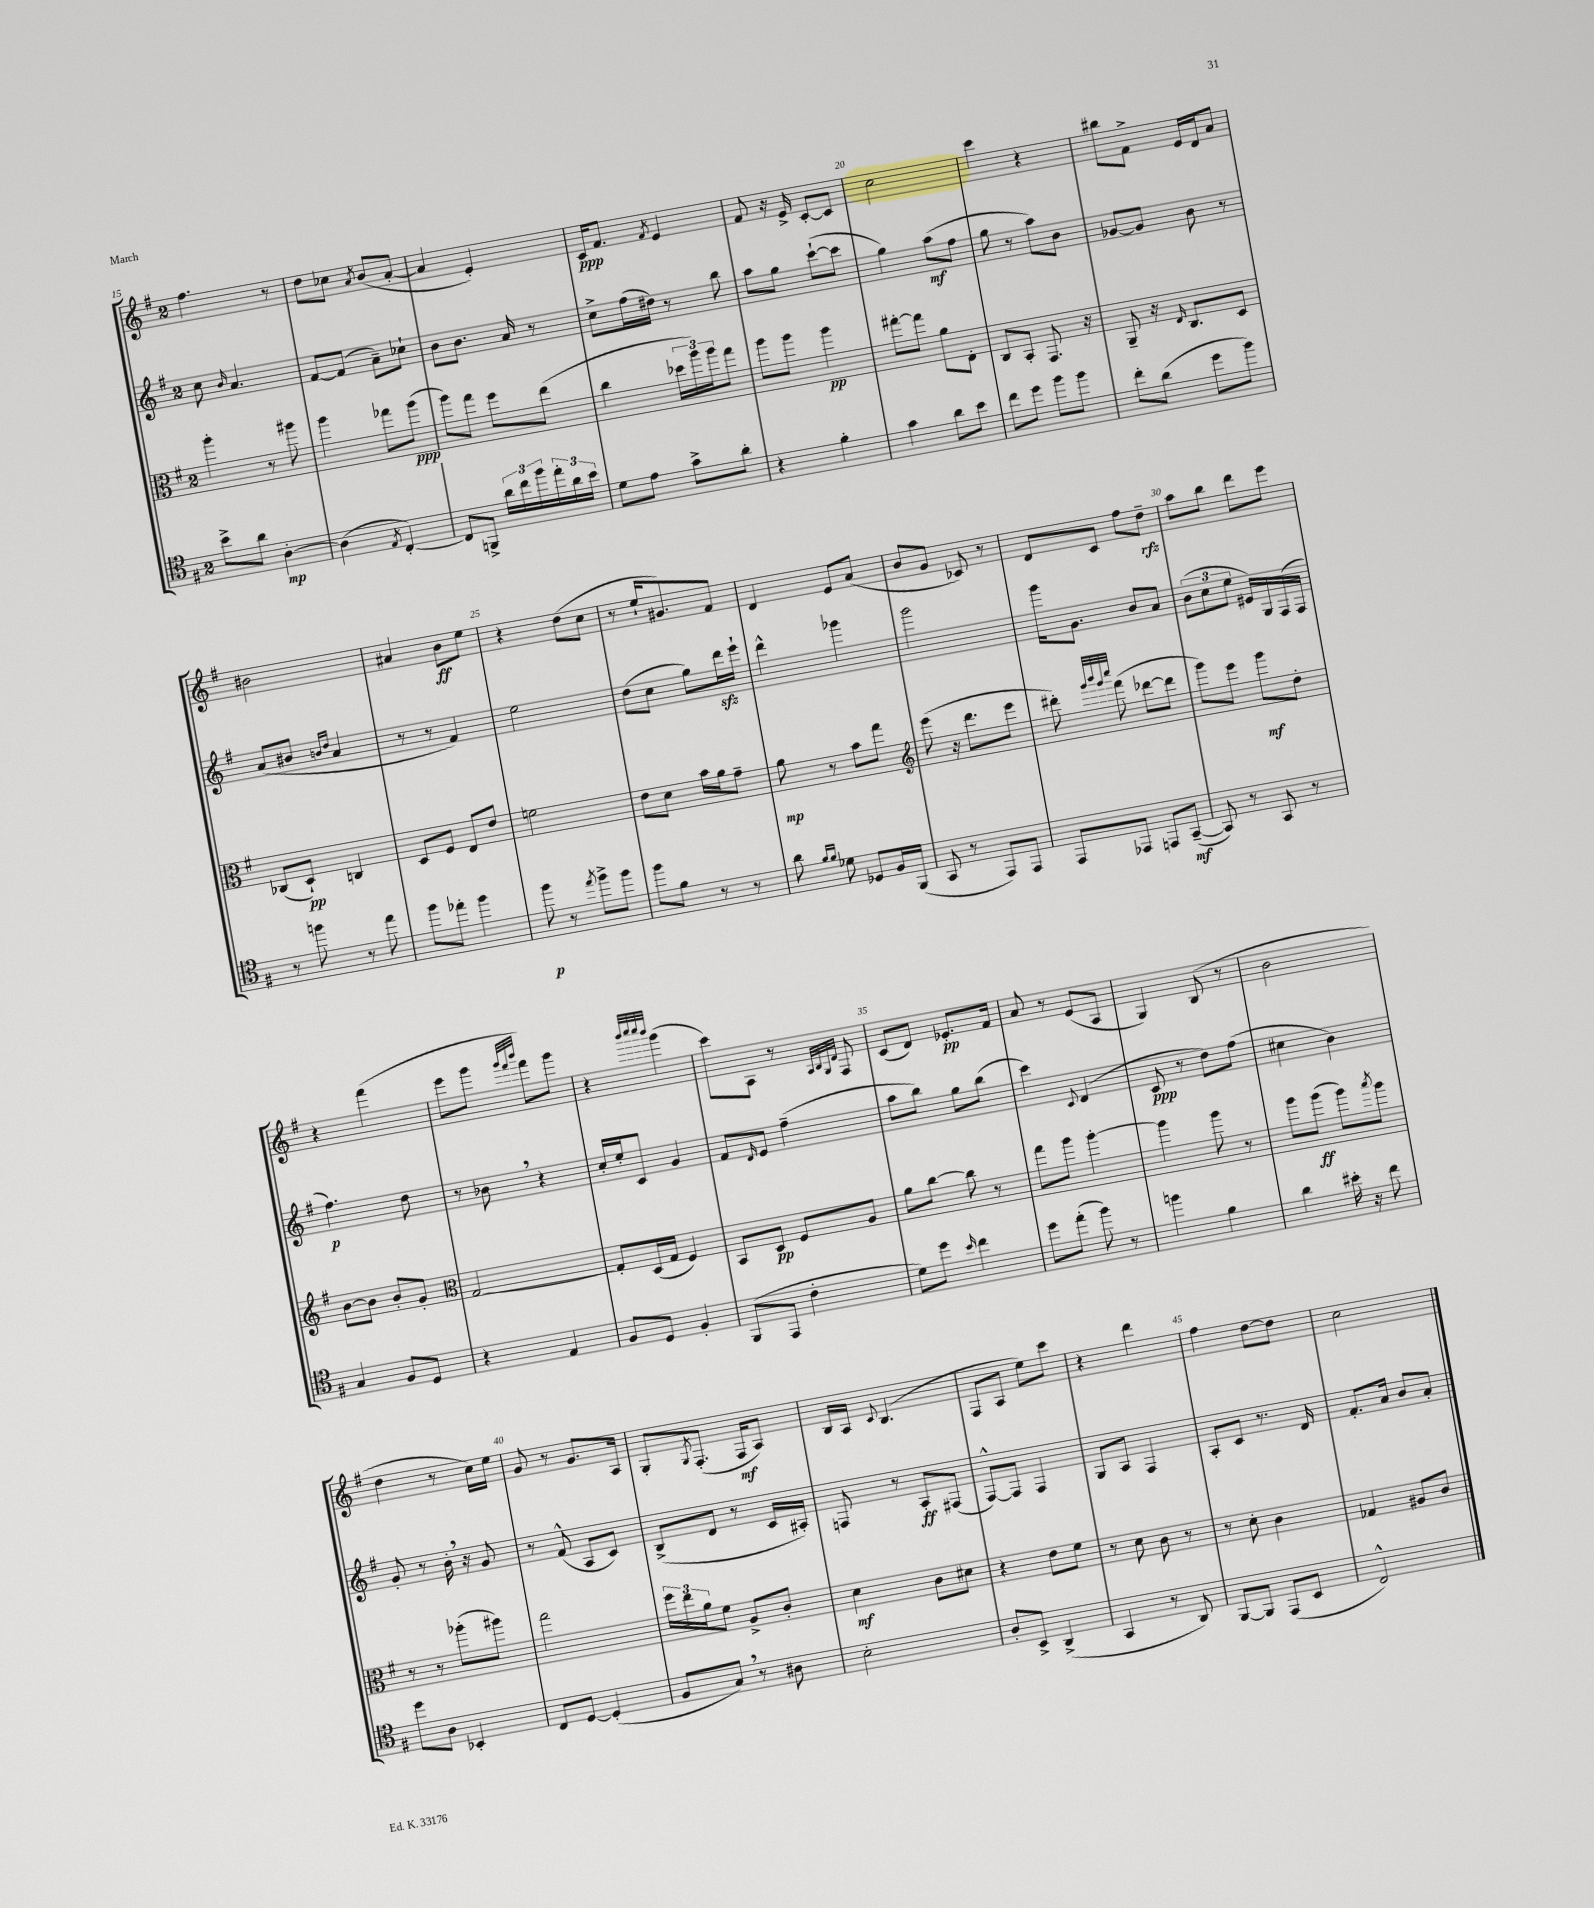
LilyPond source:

<<
\new StaffGroup <<
\new Staff = "s0" {
    \clef treble \key g \major \once \override Staff.TimeSignature.style = #'single-digit \time 2/4
    fis''4. r8 |
    d''8 ces''8 \acciaccatura { a'8 } b'8( a'8~-. |
    a'4 e'4-.) |
    c'16\ppp fis'8. \acciaccatura { fis'8 } e'4 |
    fis'8 r16 e'16-> c'8~-. c'8 |
    c''2 |
    c'''4 r4 |
    bis''8 fis'8-> e'16 d'16 a'8 |
    bis'2 |
    ais'4 b'8\ff e''8 |
    r4 d''8( c''8 |
    r8 e''16-! gis'8.) fis'8 |
    d'4 e'8 a'8( |
    b'8 g'8 ces'8) r8 |
    d'8 c'8 fis''8 d''8--\rfz |
    a''8 b''8 d'''8 e'''8 |
    r4 fis'''4( |
    e'''8 g'''8 \grace { g'''32 fis'''32 b'''32 } fis'''8) g'''8 |
    r4 \grace { b'''32 c''''32 c''''32 b'''32 } g'''4( |
    c'''8) a8 r8 \grace { a32 b32 g32 d'32 } fis8 |
    c'8( d'8) ees'8.-.\pp fis'16 |
    a'8 r8 e'8( a8 |
    g4) b8( r8 |
    b'2 |
    d''4 r8 c''16) e''16 |
    g'8 r8 g'8. a16 |
    g8-. \acciaccatura { g8 } fis8.-.( fis16\mf a8) |
    b16 a16 \appoggiatura { c'8 } b4.( |
    fis8 a8 e''8) c'''8 |
    r4 d'''4 |
    fis''4 d''8~ d''8 |
    c''2 \bar "|." |
}
\new Staff = "s1" {
    \clef treble \key g \major \once \override Staff.TimeSignature.style = #'single-digit \time 2/4
    c''8 \grace { b'16 } a'4. |
    fis'8~ fis'8( a'8--) ces''8-! |
    b'8 b'8. a'16 r8 |
    c''8-> fis''16( dis''16) r8 b''8 |
    a''8 g''8 c'''8~-!( c'''8 |
    g''4) a''8\mf( fis''8 |
    g''8 r8 a''8) b'8 |
    ges'8~ ges'8 b'8 r8 |
    a'8( bis'8 \grace { b'16 d''16 } a'4 |
    r8 r8 fis'4) |
    e''2 |
    d''8( c''8 g''8) d'''16\sfz e'''16-! |
    d'''4-^ ges'''4 |
    g'''2 |
    g'''16 g'8. b'8 a'8 |
    \tuplet 3/2 { b'8( c''8 e''8 } eis'16) g16 fis16( fis16 |
    fis''4.\p) d''8 |
    r8 bes'8 \breathe r4 |
    c''16-. e''16-. c'8 g'4 |
    fis'8 \grace { d'16 } e'8 fis''4--( |
    a''8 b''8) g''8 b''8( |
    c'''4) \appoggiatura { c'8 } d'4( |
    c'8\ppp r8 d''8) fis''8( |
    cis''4 b'4) |
    g'8-. r8 b'16-. \breathe r16 g'8 |
    r8 fis'8-^( a8 c'8) |
    b8->( d'8 r8 c'16 ais16-.) |
    f8 r8 a8-.\ff fis8( |
    fis8~-^) fis8 fis4 |
    g8 a8 fis4 |
    a8-. c'8 r8. d'16 |
    fis'8.-. a'16 b'8 a'8-. \bar "|." |
}
\new Staff = "s2" {
    \clef alto \key g \major \once \override Staff.TimeSignature.style = #'single-digit \time 2/4
    a''4-. r8 ais''8 |
    a''4 ges''8 a''8\ppp( |
    a''8) g''8 fis''8 e''8( |
    c''4 \tuplet 3/2 { des''16 a''16) a''16 } g''8 |
    a''8 a''8 a''4\pp |
    gis''8~-. gis''8 a'8 e8-. |
    c8 b,8-. g,8. r16 |
    a,8-- r16 \grace { e16 } c8. d8 |
    ces8( d8-!\pp) c4 |
    d8 fis8 e8 e'8 |
    f'2 |
    e'8 d'8 b'16 a'16 g'8-- |
    a'8\mp r8 b'8 g''8 |
    \clef treble e'''8( r16 d'''8. e'''8 |
    dis'''8-.) \grace { g'''32 b'''32 g'''32 c''''32 } fis'''8( des'''8~ des'''8 |
    g'''8) e'''8 g'''8\mf d''8-. |
    b'8~ b'8 b'8-. g'8-. |
    \clef alto g2~ |
    g8-. d16( g16 fis4) |
    b,8 d8\pp fis8 a8 |
    a'8 c''8~ c''8 r8 |
    g''8 a''8 a''4~-. |
    a''4 a''8 r8 |
    a''8 a''8\ff( a''8) \acciaccatura { b''8 } a''8 |
    r8 r8 aes''8-.( ais''8) |
    g''2 |
    \tuplet 3/2 { fis''16 e''16 a'16 } fis'8 a8-> c'8-. |
    d'4\mf c'8 dis'8 |
    r4 e'8 fis'8 |
    r8 d'8 c'8 r8 |
    r8 d'8-. c'4 |
    ges4 ais8 c'8 \bar "|." |
}
\new Staff = "s3" {
    \clef tenor \key g \major \once \override Staff.TimeSignature.style = #'single-digit \time 2/4
    b'8-> a'8 a4~-.\mp |
    a4( \acciaccatura { e8 } c4~-.) |
    c8 f,8-> \tuplet 3/2 { a'16 c''16 fis''16 } \tuplet 3/2 { e''16-. a'16 b'16 } |
    d'8 e'8 g'8-> a'8-. |
    r4 fis'4-. |
    g'4 a'8 b'8 |
    c''8 d''8 fis''8 fis''8 |
    c''8-. a'8( d''8 fis''8) |
    r8 f''8 r8 e''8 |
    fis''8 ees''8-. fis''4 |
    fis''8\p r8 \acciaccatura { e''8 } fis''8-> fis''8 |
    fis''8 fis'8 r8 r8 |
    a'8 \grace { fis'16 fis'16 } des'8 des8 fis16 fis,16( |
    g,8 r8 e,8) e,8 |
    e,8 ees,8 e,8 g,8~--\mf( |
    g,8) r8 g,8 r8 |
    g4 fis8 d8 |
    r4 e4 |
    fis8 d8 fis4-. |
    fis,8( e,8 c'4-. |
    d'8) d''8 \grace { b'16 } c''4 |
    d''8 e''8-.( fis''8) r8 |
    f''4 fis'4 |
    a'4 bis'16-. r16 c''8 |
    d''8 a8 bes,4-. |
    c8 d8~ d4-.( |
    fis8 g8) \breathe r8 ais8 |
    b2-. |
    a8-. b,8-> a,4->( |
    g,4 r8 a,8) |
    fis,8~ fis,8 e,8( b,8 |
    c2-^) \bar "|." |
}
>>
>>
\layout { \context { \Score currentBarNumber = #15 \override BarNumber.break-visibility = ##(#f #t #t) barNumberVisibility = #(every-nth-bar-number-visible 5) } }
